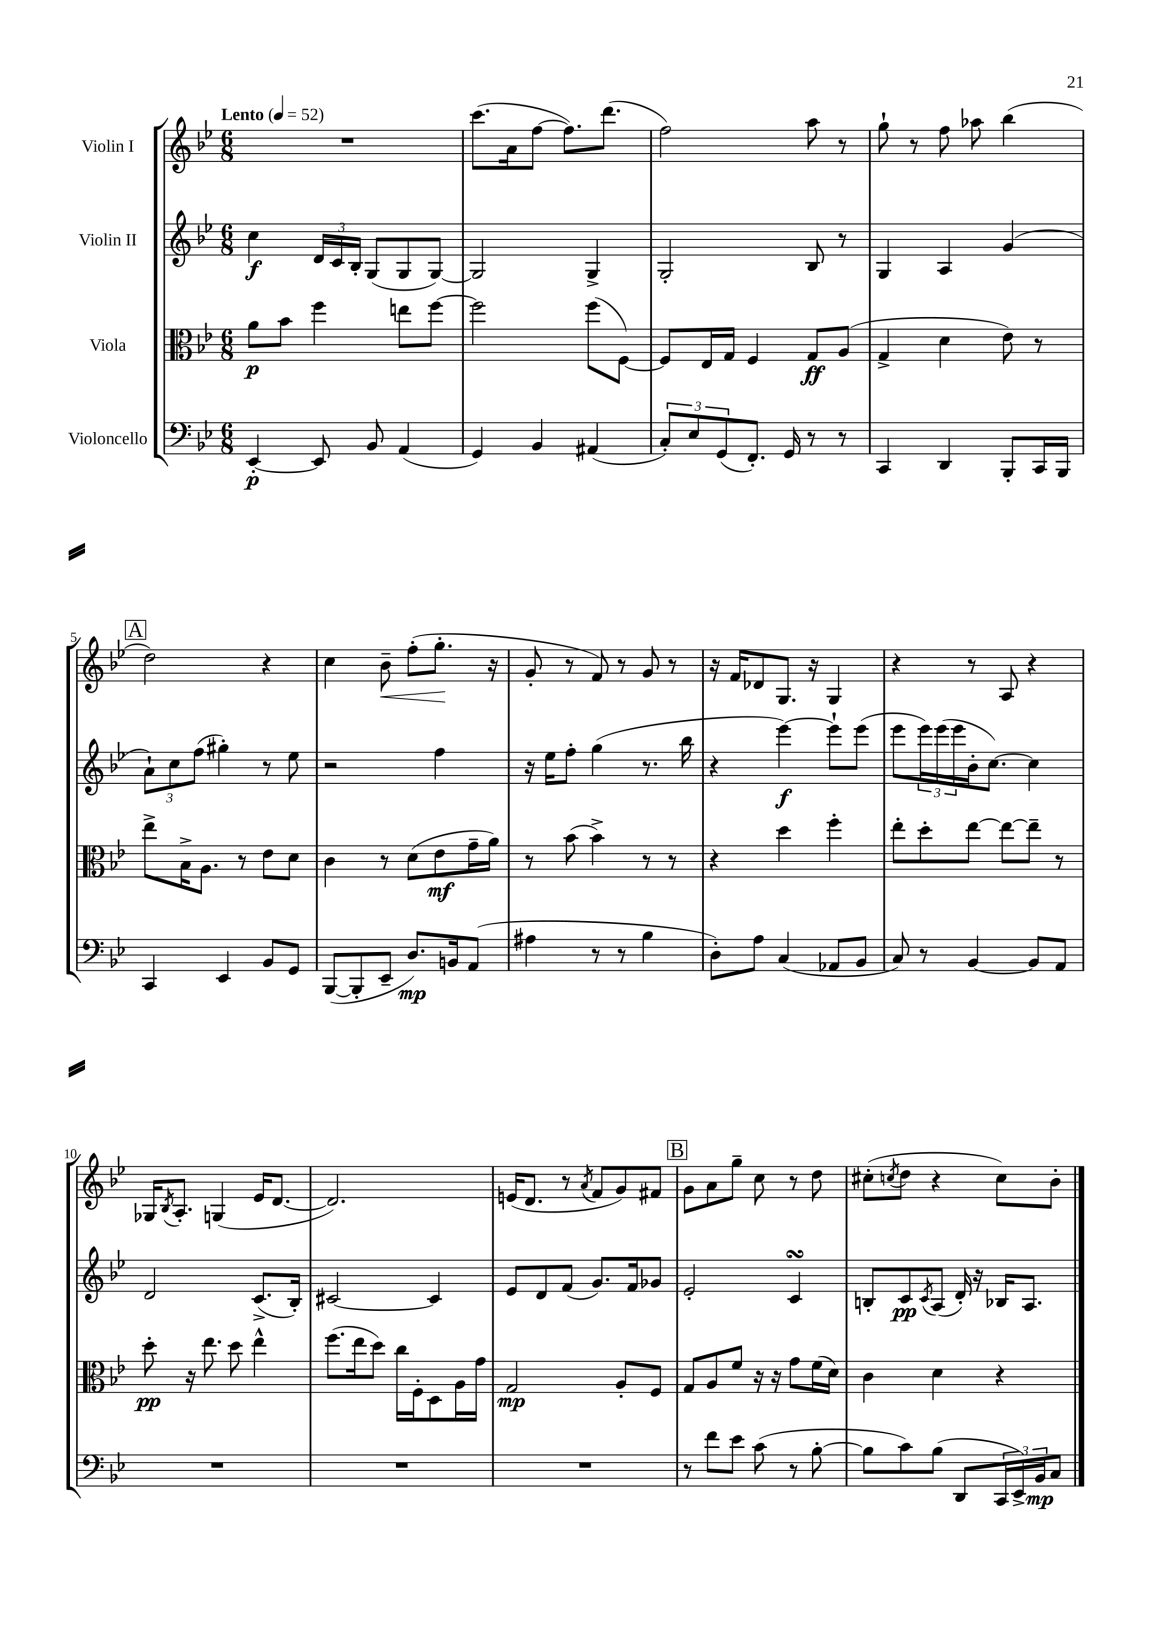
<<
\new StaffGroup <<
\new Staff = "s0" \with { instrumentName = "Violin I" } {
    \clef treble \key bes \major \numericTimeSignature \time 6/8 \tempo "Lento" 4 = 52
    R2. |
    c'''8.( a'16 f''8~ f''8.) d'''8.( |
    f''2) a''8 r8 |
    g''8-! r8 f''8 aes''8 bes''4( |
    \mark \markup { \box "A" } d''2) r4 |
    c''4 bes'8--\< f''8-.( g''8.-.\! r16 |
    g'8-. r8 f'8) r8 g'8 r8 |
    r16 f'16 des'8 g8. r16 g4 |
    r4 r8 a8 r4 |
    ges16 \acciaccatura { bes8 } a8.-. g4( ees'16 d'8.~ |
    d'2.) |
    e'16( d'8. r8 \acciaccatura { a'8 } f'8 g'8) fis'8 |
    \mark \markup { \box "B" } g'8 a'8 g''8-- c''8 r8 d''8 |
    cis''8-.( \acciaccatura { c''8 } d''8 r4 c''8) bes'8-. \bar "|." |
}
\new Staff = "s1" \with { instrumentName = "Violin II" } {
    \clef treble \key bes \major \numericTimeSignature \time 6/8
    c''4\f \tuplet 3/2 { d'16 c'16 bes16-. } g8( g8 g8~) |
    g2 g4-> |
    g2-. bes8 r8 |
    g4 a4 g'4( |
    \mark \markup { \box "A" } \tuplet 3/2 { a'8-!) c''8 f''8( } gis''4-.) r8 ees''8 |
    r2 f''4 |
    r16 ees''16 f''8-. g''4( r8. bes''16 |
    r4 ees'''4~\f) ees'''8-! ees'''8( |
    ees'''8 \tuplet 3/2 { ees'''16) ees'''16( ees'''16 } bes'16-. c''8.~) c''4 |
    d'2 c'8.->( bes16-.) |
    cis'2~ cis'4 |
    ees'8 d'8 f'8( g'8.) f'16 ges'8 |
    \mark \markup { \box "B" } ees'2-. c'4\turn |
    b8-. c'8\pp \acciaccatura { c'8 } a8( d'16-.) r16 bes16 a8. \bar "|." |
}
\new Staff = "s2" \with { instrumentName = "Viola" } {
    \clef alto \key bes \major \numericTimeSignature \time 6/8
    a'8\p bes'8 f''4 e''8 f''8~ |
    f''2 f''8( f8~) |
    f8 ees16 g16 f4 g8\ff a8( |
    g4-> d'4 ees'8) r8 |
    \mark \markup { \box "A" } ees''8-> bes16-> a8. r8 ees'8 d'8 |
    c'4 r8 d'8( ees'8\mf g'16-- a'16) |
    r8 bes'8( bes'4->) r8 r8 |
    r4 d''4 f''4-. |
    ees''8-. d''8-. ees''8~ ees''8~ ees''8-- r8 |
    d''8-.\pp r16 ees''8. d''8 ees''4-^ |
    f''8.( ees''16 d''8) c''16 f16-. d8 a16 g'16 |
    g2\mp a8-. f8 |
    \mark \markup { \box "B" } g8 a8 f'8 r16 r16 g'8 f'16( d'16) |
    c'4 d'4 r4 \bar "|." |
}
\new Staff = "s3" \with { instrumentName = "Violoncello" } {
    \clef bass \key bes \major \numericTimeSignature \time 6/8
    ees,4~-.\p ees,8 bes,8 a,4( |
    g,4) bes,4 ais,4( |
    \tuplet 3/2 { c8-.) ees8 g,8( } f,8.-.) g,16 r8 r8 |
    c,4 d,4 bes,,8-. c,16 bes,,16 |
    \mark \markup { \box "A" } c,4 ees,4 bes,8 g,8 |
    bes,,8~( bes,,8-. ees,8-- d8.\mp) b,16 a,8( |
    ais4 r8 r8 bes4 |
    d8-.) a8 c4( aes,8 bes,8 |
    c8) r8 bes,4~ bes,8 a,8 |
    R2. |
    R2. |
    R2. |
    \mark \markup { \box "B" } r8 f'8 ees'8 c'8( r8 bes8~-. |
    bes8 c'8) bes8( d,8 \tuplet 3/2 { c,16 ees,16->) bes,16\mp } c8 \bar "|." |
}
>>
>>
